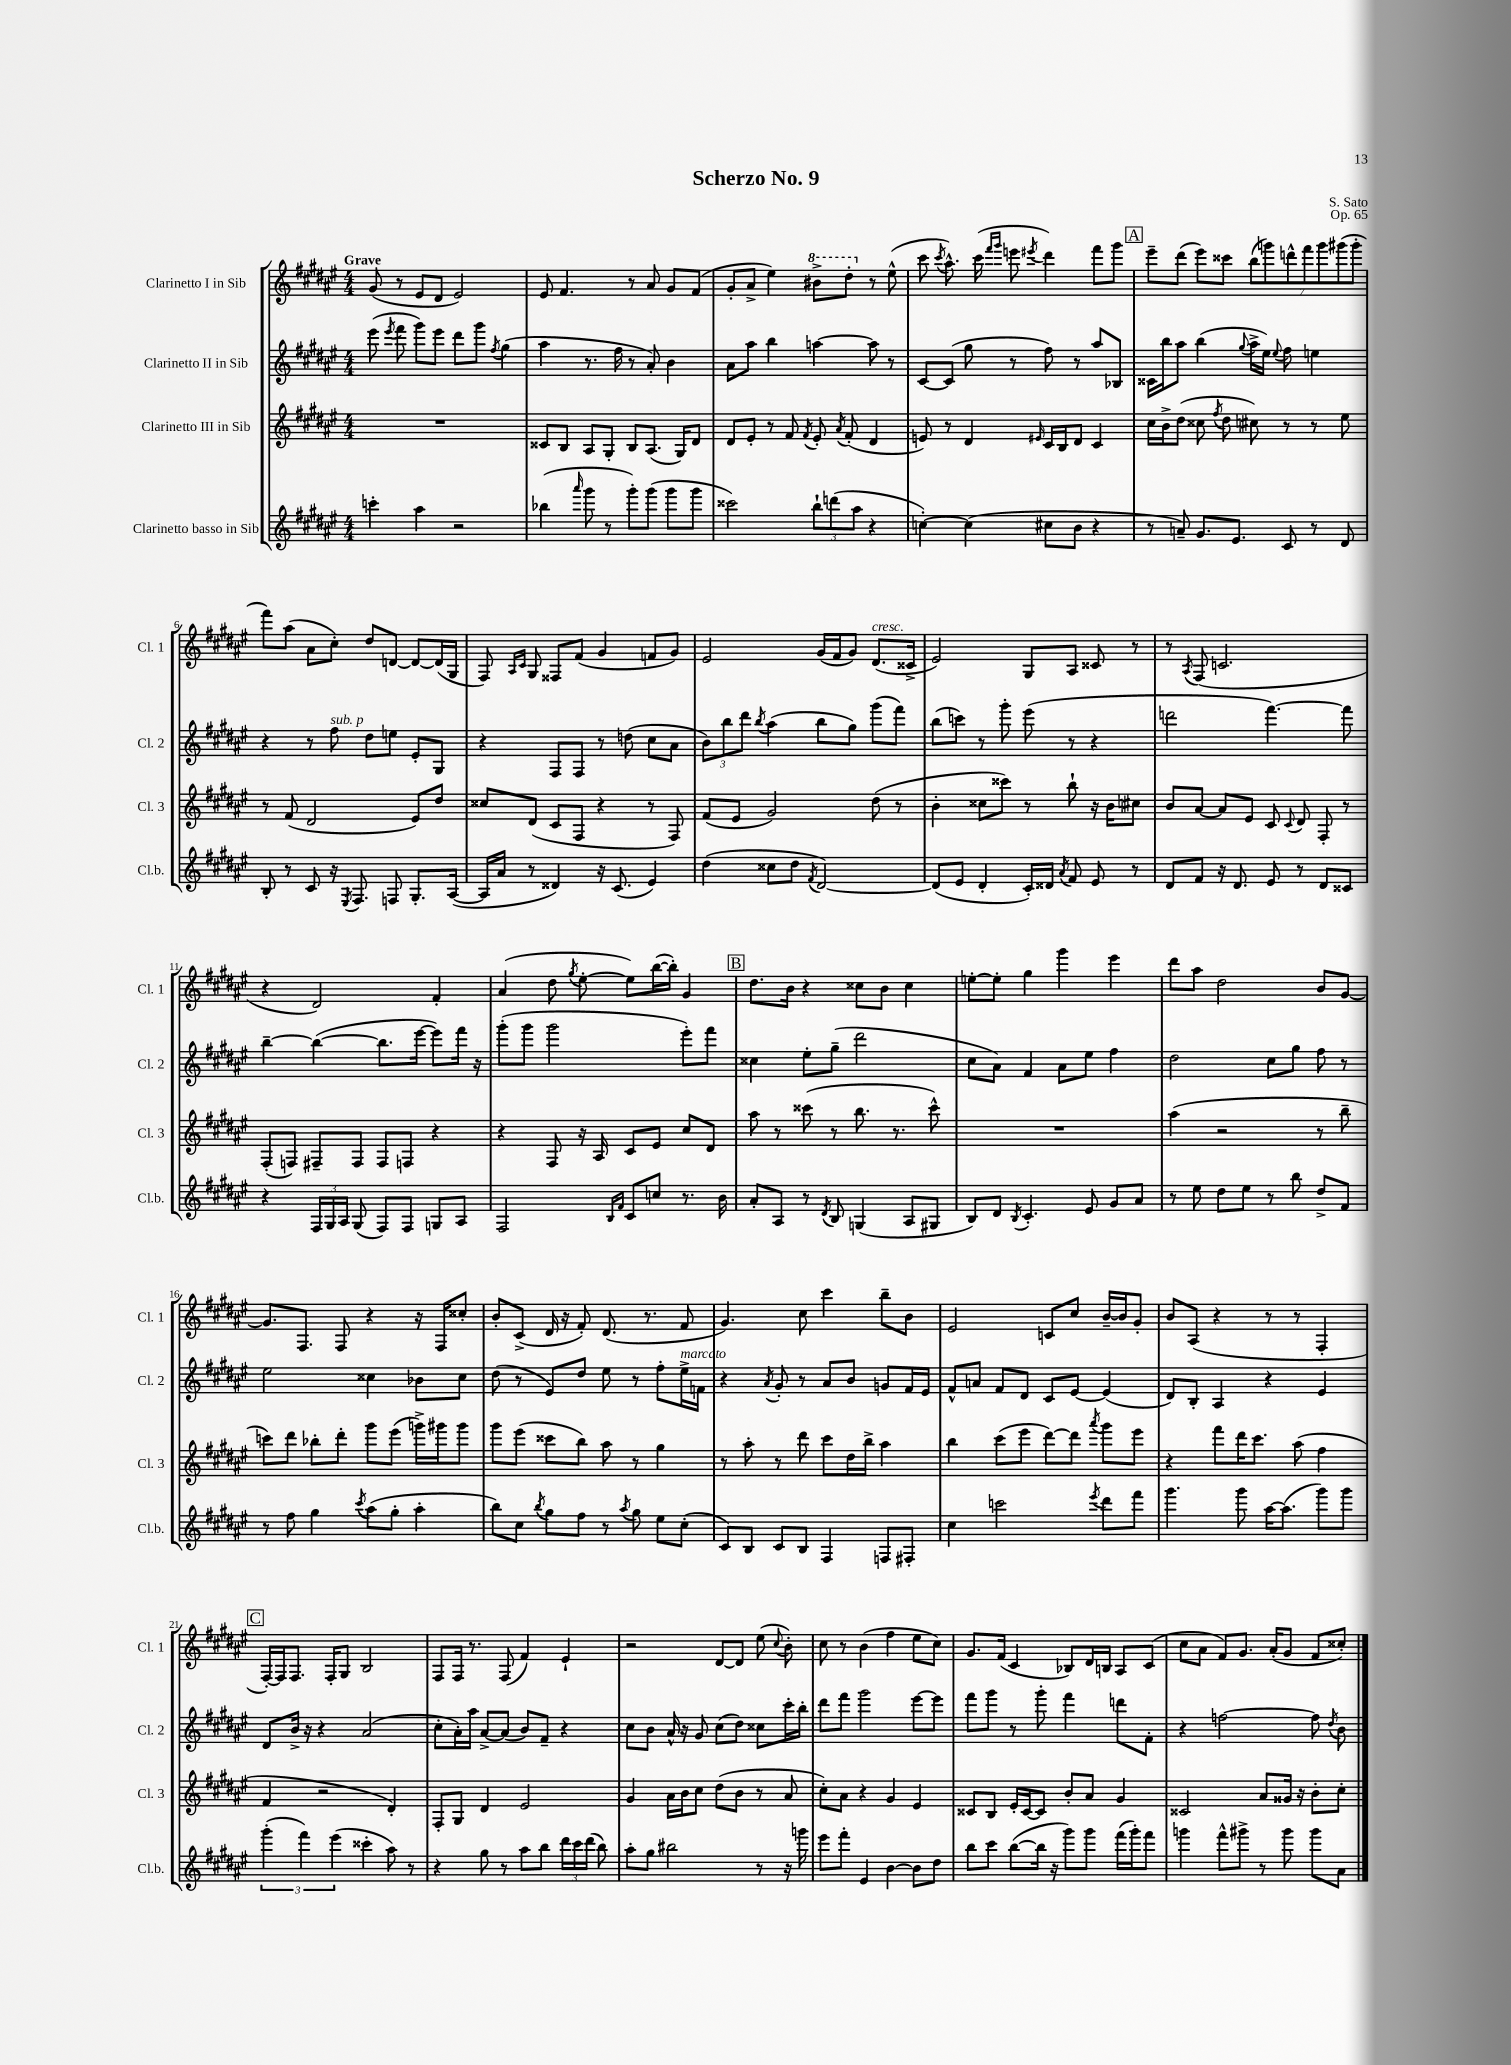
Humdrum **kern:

**kern	**kern	**kern	**kern
*part4	*part3	*part2	*part1
*staff4	*staff3	*staff2	*staff1
*I"Clarinetto basso in Sib	*I"Clarinetto III in Sib	*I"Clarinetto II in Sib	*I"Clarinetto I in Sib
*I'Cl.b.	*I'Cl. 3	*I'Cl. 2	*I'Cl. 1
*clefG2	*clefG2	*clefG2	*clefG2
*k[f#c#g#d#a#e#]	*k[f#c#g#d#a#e#]	*k[f#c#g#d#a#e#]	*k[f#c#g#d#a#e#]
*M4/4	*M4/4	*M4/4	*M4/4
=1	=1	=1	=1
!	!	!	!LO:TX:a:B:t=Grave
4cccn'\	1r	(8eee#\	(8g#/
.	.	8qeee#/	.
.	.	8fff#\	8r
4aa#\	.	8ggg#\L)	8e#/L
.	.	8eee#\J	8d#/J
2r	.	8ddd#\L	2e#/)
.	.	8ggg#\J	.
.	.	8qff#/	.
.	.	(4gg#\	.
=2	=2	=2	=2
(4bb-X\	8c##X/L	4aa#\	8e#/
.	8B/J	.	4.f#/
16qqaaa#/	.	.	.
8ggg#\	8A#/L	8.r	.
8r	8G#'/J	.	.
.	.	16ff#\	.
8ggg#'\L)	8B/L	8r	8r
(8ggg#\J	(8.A#/J	8a#'/)	8a#/
8ggg#\L	.	4b\	8g#/L
.	16G#/KL)	.	.
8ggg#\J	8d#/J	.	(8f#/J
=3	=3	=3	=3
2ccc##X\)	8d#/L	8a#\L	8g#'/L
.	8e#'/J	8aa#\J	8a#^/J
.	8r	4bb\	4ee#\)
.	8f#/	.	.
.	8qf#/	.	.
*	*	*	*8va
12bb`\L	8e#'/	[4aan\	8bb#X^\L
(12dddn\	.	.	.
.	8qa#/	.	.
.	(8f#'/	.	8ddd#'\J
12aa#\J	.	.	.
*	*	*	*X8va
4r	4d#/	8aa\]	8r
.	.	8r	(8ee#^^\
=4	=4	=4	=4
[4ccn'\)	8en/)	[8c#/L	8ccc#\
.	.	.	8qccc#/
.	8r	(8c#/J]	8.aa#^^\)
(4cc\]	4d#/	8gg#\	.
.	.	.	(16ccc#\
.	.	.	16qqfff#/LL
.	.	.	16qqggg#/JJ
.	.	8r	8eeen\
.	16qqe#X/	.	8qeee#X/
8cc#X\L	16c#/LL	8ff#\)	4ddd#\)
.	16B/J	.	.
8b\J	8d#/J	8r	.
4r	4c#/	8aa#/L	8fff#\L
.	.	8B-X/J	8ggg#\J
!!LO:REH:place=s1:t=A
=5	=5	=5	=5
8r	16cc#\LL	16c##X\LL	8eee#~\L
.	16b^\J	16bb\J	.
8an~/)	(8dd#\J	8aa#\J	(8ddd#\J
8.g#/L	8cc##X\	(4bb\	8eee#\L)
.	8qff#/	.	.
.	8dd#\	.	8ccc##X\J
8.e#/J	.	.	.
.	.	8qqgg#/	.
.	8cc#X\)	16aa#^\LL	(14bb\L
.	.	16ee#\JJ)	.
.	.	.	14gggn\)
.	.	8qqee#/	.
8c#/	8r	8ff#\	.
.	.	.	14dddn^^\
.	.	.	14fff#\
8r	8r	4een\	.
.	.	.	14ggg\
.	.	.	(14ggg#X\
8d#/	8ee#\	.	.
.	.	.	14ggg#'\J
!!LO:LB:g=z
=6	=6	=6	=6
8B'/	8r	4r	8fff#\L)
8r	(8f#/	.	(8aa#\J
8c#/	2d#/	8r	8a#\L
!	!	!LO:TX:a:i:t=sub. p	!
16r	.	8ff#\	8cc#'\J)
8qE#/	.	.	.
8.F#/	.	.	.
.	.	8dd#\L	8dd#/L
8Fn/	.	8een\J	[8dn/J
8.G#'/L	8e#/L)	8e#'/L	8d/L_
.	8dd#/J	8G#/J	(16d/L]
([16A#/Jk	.	.	16G#/JJ
=7	=7	=7	=7
16A#/LL]	8cc##X/L	4r	8F#/)
16a#/JJ	.	.	.
.	.	.	16qqA#/LL
.	.	.	16qqc#/JJ
8r	(8d#/J	.	8G#/
4d##X/)	8c#/L	8F#/L	8F##X/L
.	8F#/J	8F#/J	(8f#/J
16r	4r	8r	4g#/
(8.c#/	.	.	.
.	.	(8ddn\	.
4e#/)	8r	8cc#\L	8fn/L
.	8F#/)	8a#\J	8g#/J)
=8	=8	=8	=8
(4dd#\	(8f#/L	12b\L)	2e#/
.	.	12bb\	.
.	8e#/J	.	.
.	.	12ddd#\J	.
.	.	8qbb/	.
8cc##X\L	2g#/)	(4aa#\	.
8dd#\J	.	.	.
8qf#/	.	.	.
[2d#/)	.	8bb\L	(16g#/LL
.	.	.	16f#/J
.	.	8gg#\J)	8g#/J)
!	!	!	!LO:TX:a:i:t=cresc.
.	(8dd#\	(8ggg#\L	(8.d#/L
.	8r	8fff#\J)	.
.	.	.	16c##X^/Jk
=9	=9	=9	=9
(8d#/L]	4b'\	(8bb\L	2e#/)
8e#/J	.	8cccn\J)	.
4d#'/	8cc##X\L	8r	.
.	8ccc##X\J)	8ggg#'\	.
16c#'/LL)	8r	(8eee#\	8G#/L
16d##X/JJ	.	.	.
8qa#/	.	.	.
8f#/	8bb`\	8r	8A#/J
8e#/	16r	4r	8c##X/
.	16b\KL	.	.
8r	8cc#X\J	.	8r
=10	=10	=10	=10
8d#/L	8b/L	2dddn\	8r
.	.	.	8qA#/
8f#/J	[8a#/J	.	(8F#/
16r	8a#/L]	.	2.cn/
8.d#/	.	.	.
.	8e#/J	.	.
8e#/	8c#/	[4.fff#\)	.
.	8qqc#/	.	.
8r	8d#/	.	.
8d#/L	8F#'/	.	.
8c##X/J	8r	8fff#\]	.
!!LO:LB:g=z
=11	=11	=11	=11
4r	(8F#'/L	[4bb~\	4r
.	8Fn/J)	.	.
24F#/LL	8F#X~/L	(4bb\_	2d#/)
24G#/	.	.	.
24A#/JJ	.	.	.
(8G#/	8F#/J	.	.
8F#/L)	8F#/L	8.bb\L]	.
8F#/J	8Fn/J	.	.
.	.	[16eee#\Jk	.
8Gn/L	4r	8eee#\L])	4f#'/
8A#/J	.	16fff#\Jk	.
.	.	16r	.
=12	=12	=12	=12
2F#/	4r	(8ggg#'\L	(4a#/
.	.	8ggg#\J	.
.	8F#/	2ggg#\	8dd#\
.	.	.	8qgg#/
.	16r	.	[8ee#'\
.	16A#/	.	.
16qqB/LL	.	.	.
16qqf#/JJ	.	.	.
8c#/L	8c#/L	.	8ee#\L])
8ccn/J	8e#/J	.	([16bb\L
.	.	.	16bb'\JJ])
8.r	8cc#/L	8eee#'\L)	4g#/
.	8d#/J	8fff#\J	.
16b\	.	.	.
!!LO:REH:place=s1:t=B
=13	=13	=13	=13
8a#'/L	8aa#\	4cc##X\	8.dd#\L
8A#/J	8r	.	.
.	.	.	16b\Jk
8r	(8ccc##X\	8ee#'\L	4r
8qd#/	.	.	.
8B/	8r	(8gg#~\J	.
(4Gn/	8.bb\	2ddd#\	8cc##X\L
.	.	.	8b\J
.	8.r	.	.
8A#/L	.	.	4cc##\
8G#X/J	8ccc##^^\)	.	.
=14	=14	=14	=14
8B/L)	1r	8cc#\L	[8een'\L
8d#/J	.	8a#\J)	8ee'\J]
8qB/	.	.	.
4.c#'/	.	4f#/	4gg#\
.	.	8a#\L	4ggg#\
8e#/	.	8ee#\J	.
8g#/L	.	4ff#\	4eee#\
8a#/J	.	.	.
=15	=15	=15	=15
8r	(4aa#\	2dd#\	8ddd#\L
8ee#\	.	.	8aa#\J
8dd#\L	2r	.	2dd#\
8ee#\J	.	.	.
8r	.	8cc#\L	.
8bb\	.	8gg#\J	.
8dd#^/L	8r	8ff#\	8b/L
8f#/J	8bb~\	8r	[8g#/J
!!LO:LB:g=z
=16	=16	=16	=16
8r	8cccn\L)	2ee#\	8.g#/L]
8ff#\	8ddd#\J	.	.
.	.	.	8.F#/J
4gg#\	8bb-X'\L	.	.
.	8ddd#'\J	.	8F#/
8qccc#/	.	.	.
(8aa#\L	8ggg#\L	4cc##X\	4r
8gg#'\J	(8eee#\J	.	.
4aa#'\	16gggn^\LL)	8b-X\L	16r
.	16ggg#X\J	.	16F#/KL
.	8ggg#\J	8cc##\J	8cc##X'/J
=17	=17	=17	=17
8bb\L)	8ggg#\L	(8dd#\	8b'/L
8cc#\J	(8eee#\J	8r	(8c#^/J
8qbb/	.	.	.
8gg#\L	8ccc##X\L	8e#/L)	16d#/
.	.	.	16r
8ff#\J	8bb\J)	8dd#/J	8f#'/)
8r	8aa#\	8ee#\	(8.d#/
8qaa#/	.	.	.
8gg#\	8r	8r	.
.	.	.	8.r
8ee#\L	4gg#\	8ff#'\L	.
!	!	!LO:TX:a:i:t=marcato	!
(8cc#'\J	.	16ee#^\L	8f#/
.	.	16fn\JJ	.
=18	=18	=18	=18
8c#/L)	8r	4r	4.g#/)
8B/J	8aa#'\	.	.
.	.	8qa#/	.
8c#/L	8r	8g#'/	.
8B/J	8ddd#\	8r	8cc#\
4F#/	8ccc#\L	8a#/L	4ccc#\
.	16dd#\L	8b/J	.
.	16bb^\JJ	.	.
8Fn/L	4aa#\	8gn/L	8bb~\L
8F#X'/J	.	16f#/L	8b\J
.	.	16e#/JJ	.
=19	=19	=19	=19
4cc#\	4bb\	8f#^^/L	2e#/
.	.	8an/J	.
2cccn\	(8ccc#\L	8f#/L	.
.	8eee#\J	8d#/J	.
.	[8ddd#\L)	8c#/L	8cn/L
.	8ddd#\J]	[8e#/J	8cc#/J
8qeee#/	8qaaa#/	.	.
8ddd#\L	8ggg#\L	(4e#/]	[16b~/LL
.	.	.	16b/J]
8fff#\J	8eee#\J	.	8g#'/J
=20	=20	=20	=20
4.ggg#\	4r	8d#/L)	8b/L
.	.	8B'/J	(8A#/J
.	8fff#\L	4A#/	4r
8ggg#\	16ddd#\K	.	.
.	8.ccc#\J	.	.
[16aa#\KL	.	4r	8r
(8.aa#\J]	.	.	.
.	(8aa#\	.	8r
8ggg#\L)	4ff#\	4e#/	4F#'/
8ggg#\J	.	.	.
!!LO:LB:g=z
!!LO:REH:place=s1:t=C
=21	=21	=21	=21
(6ggg#'\	4f#/	8d#/L	[16F#'/LL)
.	.	.	16F#/J]
.	.	16b^/Jk	8.F#/J
6fff#\)	.	.	.
.	.	16r	.
.	2r	4r	.
.	.	.	16F#'/KL
(6eee#\	.	.	.
.	.	.	8G#/J
4ccc##X'\	.	(2a#/	2B/
8aa#\)	4d#'/)	.	.
8r	.	.	.
=22	=22	=22	=22
4r	8F#'/L	8cc#'\L	8F#/L
.	8G#/J	16a#'\L)	16F#/Jk
.	.	16aa#\JJ	8.r
8gg#\	4d#/	[8a#^/L	.
8r	.	(8a#/J]	(8F#/
8aa#\L	2e#/	8b/L)	4f#/)
8bb\J	.	8f#~/J	.
24ddd#\LL	.	4r	4e#`/
24ccc#\	.	.	.
(24ddd#\JJ	.	.	.
8bb\)	.	.	.
=23	=23	=23	=23
8aa#'\L	4g#/	8cc#\L	2r
8gg#\J	.	8b\J	.
2bb#X\	16a#\LL	16a#^^/	.
.	16b\J	16r	.
.	8cc#\J	8g#/	.
.	(8dd#\L	(8cc#\L	[8d#/L
.	8b\J	8dd#\J)	8d#/J]
8r	8r	8cc##X\L	(8ee#\
.	.	.	8qqcc#/
16r	8a#/	16ccc#'\L	8b'\)
16gggn\	.	16bb'\JJ	.
=24	=24	=24	=24
8eee#\L	8cc#'\L)	8ddd#\L	8cc#\
8fff#'\J	8a#\J	8fff#\J	8r
4e#/	4r	2ggg#\	(4b\
[4b\	4g#/	.	4ff#\
8b\L]	4e#/	[8eee#\L	8ee#\L
8dd#\J	.	8eee#\J]	8cc#\J)
=25	=25	=25	=25
8bb\L	8c##X/L	8fff#\L	8.g#/L
8ccc#\J	8B/J	8ggg#\J	.
.	.	.	(16f#/Jk
([8bb\L	16e#'/LL	8r	4c#/
.	[16c##/J	.	.
16bb\Jk]	8c##/J]	8ggg#'\	.
16r	.	.	.
8ggg#\L)	8b'/L	4fff#\	8B-X/L)
8ggg#\J	8a#/J	.	16d#/L
.	.	.	16Bn/JJ
(16fff#\LL	4g#/	8dddn\L	8A#/L
16ggg#'\J)	.	.	.
8fff#\J	.	8f#'\J	(8c#/J
=26	=26	=26	=26
4gggn\	2c##X/	4r	8cc#\L
.	.	.	8a#\J
8fff#^^\L	.	[2ffn\	8f#/L)
8ggg#X^\J	.	.	8.g#/J
8r	8a#/L	.	.
.	.	.	(16a#'/KL
8ggg#\	16g##X/Jk	.	8g#/J
.	16r	.	.
8ggg#\L	8b'\L	8ff\]	8f#/L
.	.	8qdd#/	.
8a#\J	8cc#'\J	8b\	8cc##X'/J)
==	==	==	==
*-	*-	*-	*-
